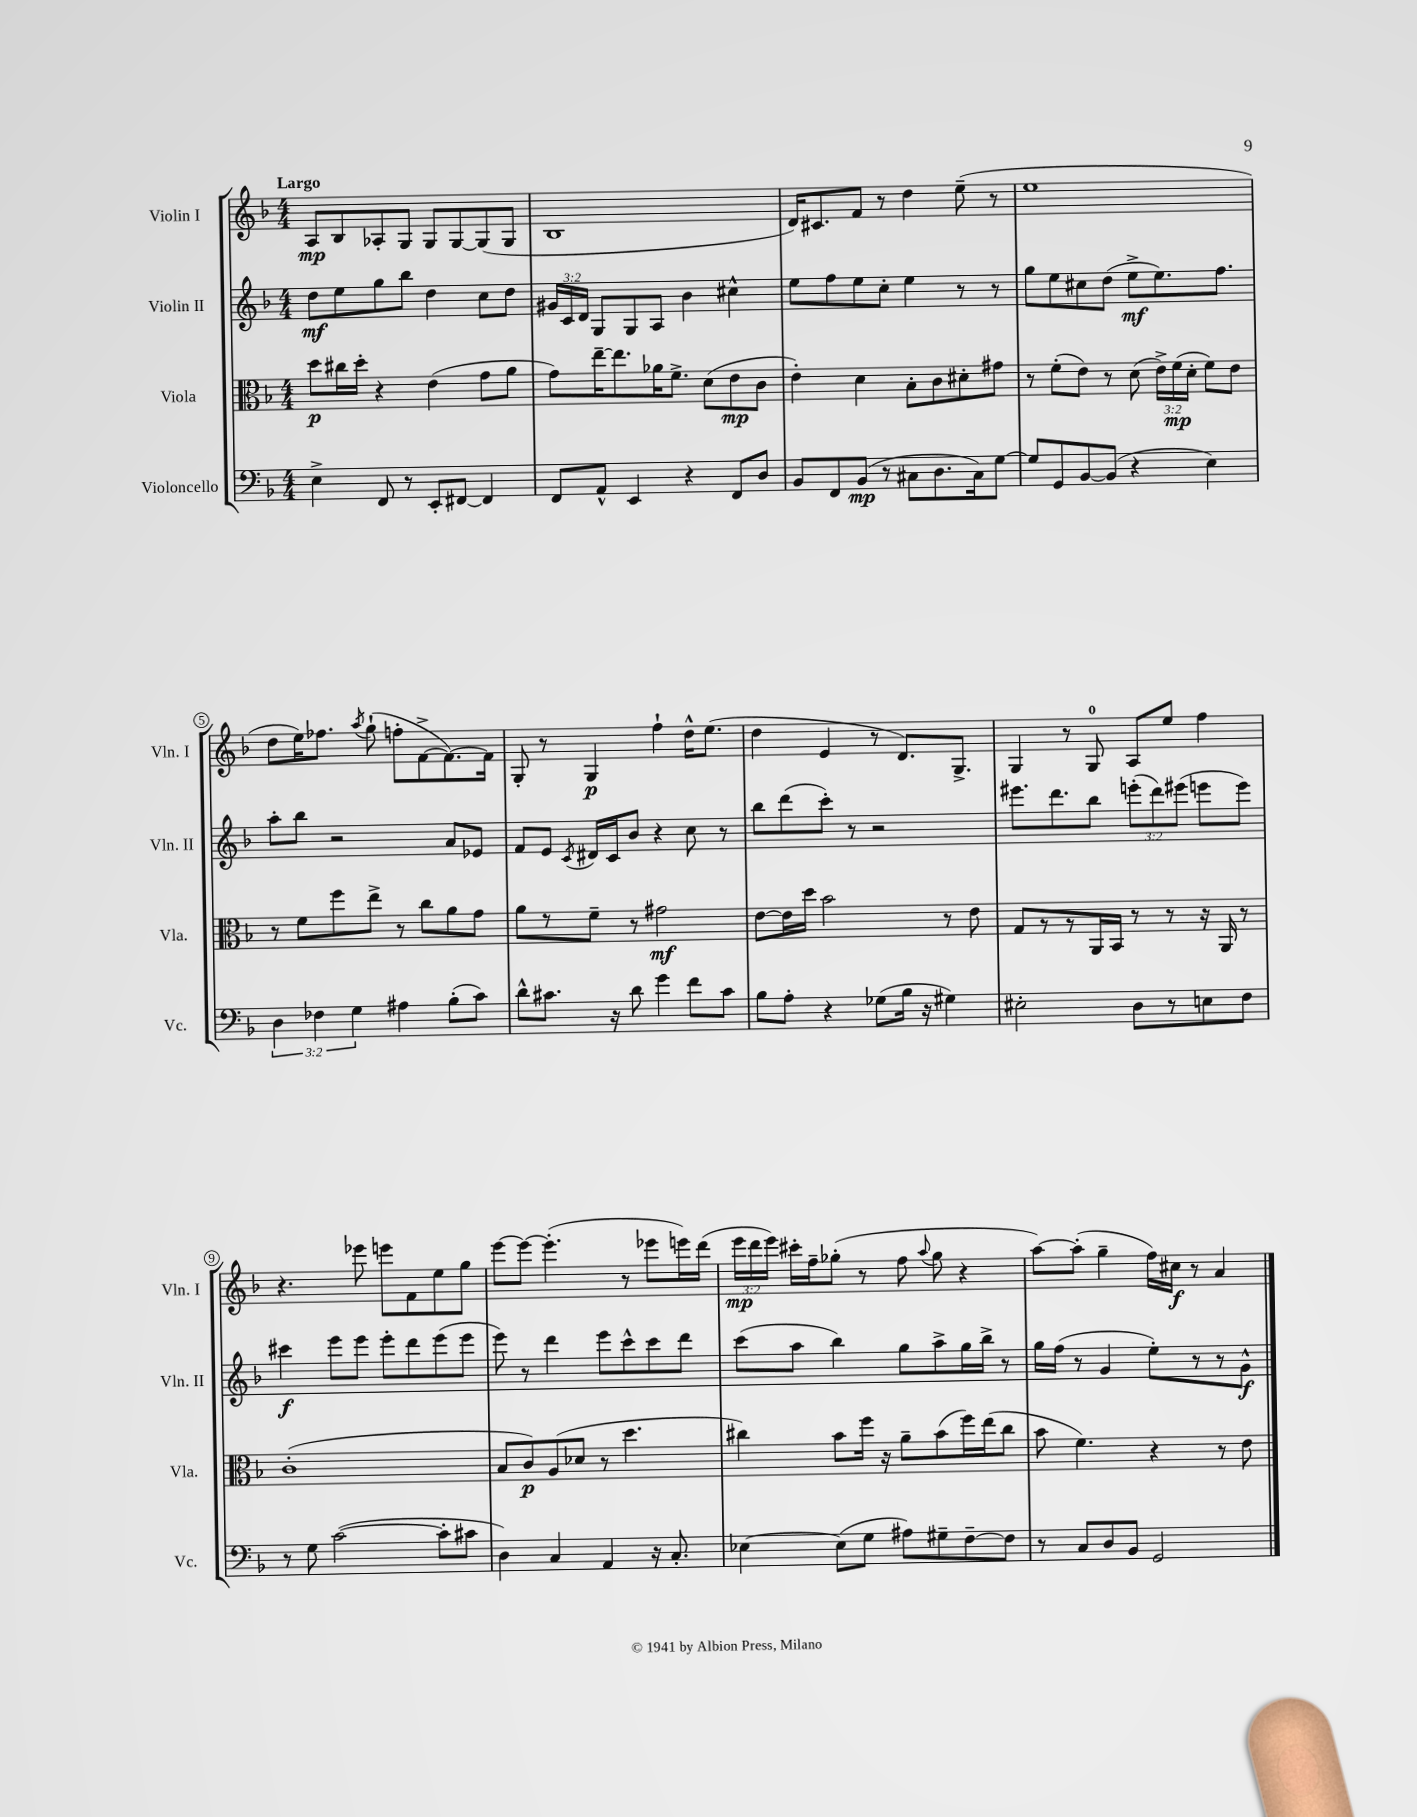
<<
\new StaffGroup <<
\new Staff = "s0" \with { instrumentName = "Violin I" shortInstrumentName = "Vln. I" } {
    \clef treble \key f \major \numericTimeSignature \time 4/4 \override Staff.TupletNumber.text = #tuplet-number::calc-fraction-text \tempo "Largo"
    \autoBeamOff a8[\mp bes8 aes8-. g8] g8[ g8~ g8( g8] |
    bes1 |
    d'16[) cis'8. f'8] r8 d''4 e''8--( r8 |
    e''1 |
    d''8[ e''16) fes''8.] \acciaccatura { a''8 } g''8-!( f''8[-. f'8~-> f'8.~) f'16] |
    g8-. r8 g4\p f''4-! d''16[-^ e''8.]( |
    d''4 e'4 r8 d'8.[) g8.]-> |
    g4 r8 g8-0 a8[ e''8] f''4 |
    r4. ees'''8 e'''8[ f'8 e''8 g''8] |
    e'''8[~ e'''8]~ e'''4.-.( r8 ees'''8[ e'''16) d'''16]( |
    \tuplet 3/2 { e'''16[\mp d'''16 e'''16]) } cis'''16[-. f''16-- ges''8]-.( r8 f''8 \appoggiatura { a''8 } ges''8 r4 |
    a''8[~) a''8]-.( g''4-- f''16[) cis''16]\f r8 a'4 \bar "|." |
}
\new Staff = "s1" \with { instrumentName = "Violin II" shortInstrumentName = "Vln. II" } {
    \clef treble \key f \major \numericTimeSignature \time 4/4 \override Staff.TupletNumber.text = #tuplet-number::calc-fraction-text
    \autoBeamOff d''8[\mf e''8 g''8 bes''8] d''4 c''8[ d''8] |
    \tuplet 3/2 { gis'16[ c'16 d'16] } g8[ g8 a8] bes'4 cis''4-^ |
    e''8[ f''8 e''8 c''8]-. e''4 r8 r8 |
    g''8[ e''8 cis''8 d''8]( e''8[->\mf e''8.) f''8.] |
    a''8[-. bes''8] r2 a'8[ ees'8] |
    f'8[ e'8] \acciaccatura { c'8 } dis'16[ c'16 bes'8] r4 c''8 r8 |
    bes''8[ d'''8( c'''8]-.) r8 r2 |
    eis'''8.[ d'''8. bes''8] \tuplet 3/2 { e'''8[-.( d'''8) eis'''8]( } e'''8[ e'''8]) |
    cis'''4\f e'''8[ e'''8] e'''8[-. d'''8 e'''8( e'''8] |
    e'''8) r8 d'''4 e'''8[ c'''8-^ c'''8 d'''8] |
    c'''8[( a''8] bes''4) g''8[ a''8-> g''16 bes''16]-> r8 |
    g''16[ f''16]( r8 g'4 e''8[-.) r8 r8 g'8]-^\f \bar "|." |
}
\new Staff = "s2" \with { instrumentName = "Viola" shortInstrumentName = "Vla." } {
    \clef alto \key f \major \numericTimeSignature \time 4/4 \override Staff.TupletNumber.text = #tuplet-number::calc-fraction-text
    \autoBeamOff d''8[\p cis''16 d''16]-. r4 e'4( g'8[ a'8] |
    g'8[) e''16~-- e''8. aes'16 f'8.]-> d'8[( e'8\mp c'8] |
    e'4-.) d'4 bes8[-. c'8 dis'8-. gis'8] |
    r8 f'8[-.( e'8]) r8 d'8( \tuplet 3/2 { e'16[->) f'16\mp( d'16]-. } f'8[) e'8] |
    r8 f'8[ f''8 e''8]-> r8 c''8[ a'8 g'8] |
    a'8[ r8 f'8]-- r8 gis'2\mf |
    e'8[~ e'16 d''16] bes'2 r8 e'8 |
    g8[ r8 r8 a,16 bes,16] r8 r8 r16 a,16 r8 |
    c'1-.( |
    bes8[ c'8\p) a8( des'8] r8 d''4. |
    cis''4) bes'8[ f''16] r16 a'8[-- bes'8( f''16) e''16( cis''8] |
    bes'8 f'4.) r4 r8 e'8 \bar "|." |
}
\new Staff = "s3" \with { instrumentName = "Violoncello" shortInstrumentName = "Vc." } {
    \clef bass \key f \major \numericTimeSignature \time 4/4 \override Staff.TupletNumber.text = #tuplet-number::calc-fraction-text
    \autoBeamOff e4-> f,8 r8 e,8[-. fis,8]~ fis,4 |
    f,8[ a,8]-^ e,4 r4 f,8[ d8] |
    bes,8[ f,8 bes,8]\mp( r8 cis8[ d8. cis16) g8]~ |
    g8[ g,8 bes,8~ bes,8]( r4 e4) |
    \tuplet 3/2 { d4 fes4 g4 } ais4 bes8[-.( c'8]) |
    d'8[-^ cis'8.] r16 d'8 g'4 f'8[ cis'8] |
    bes8[ a8]-. r4 ges8[( bes16] r16 gis4) |
    eis2-. d8[ r8 e8 f8] |
    r8 g8 c'2~( c'8[-. cis'8] |
    d4) c4 a,4 r16 c8.-. |
    ees4~ ees8[( g8] ais8[) gis8-- f8~-- f8] |
    r8 c8[ d8 bes,8] g,2 \bar "|." |
}
>>
>>
\layout { \context { \Score \override BarNumber.stencil = #(make-stencil-circler 0.1 0.3 ly:text-interface::print) } }
